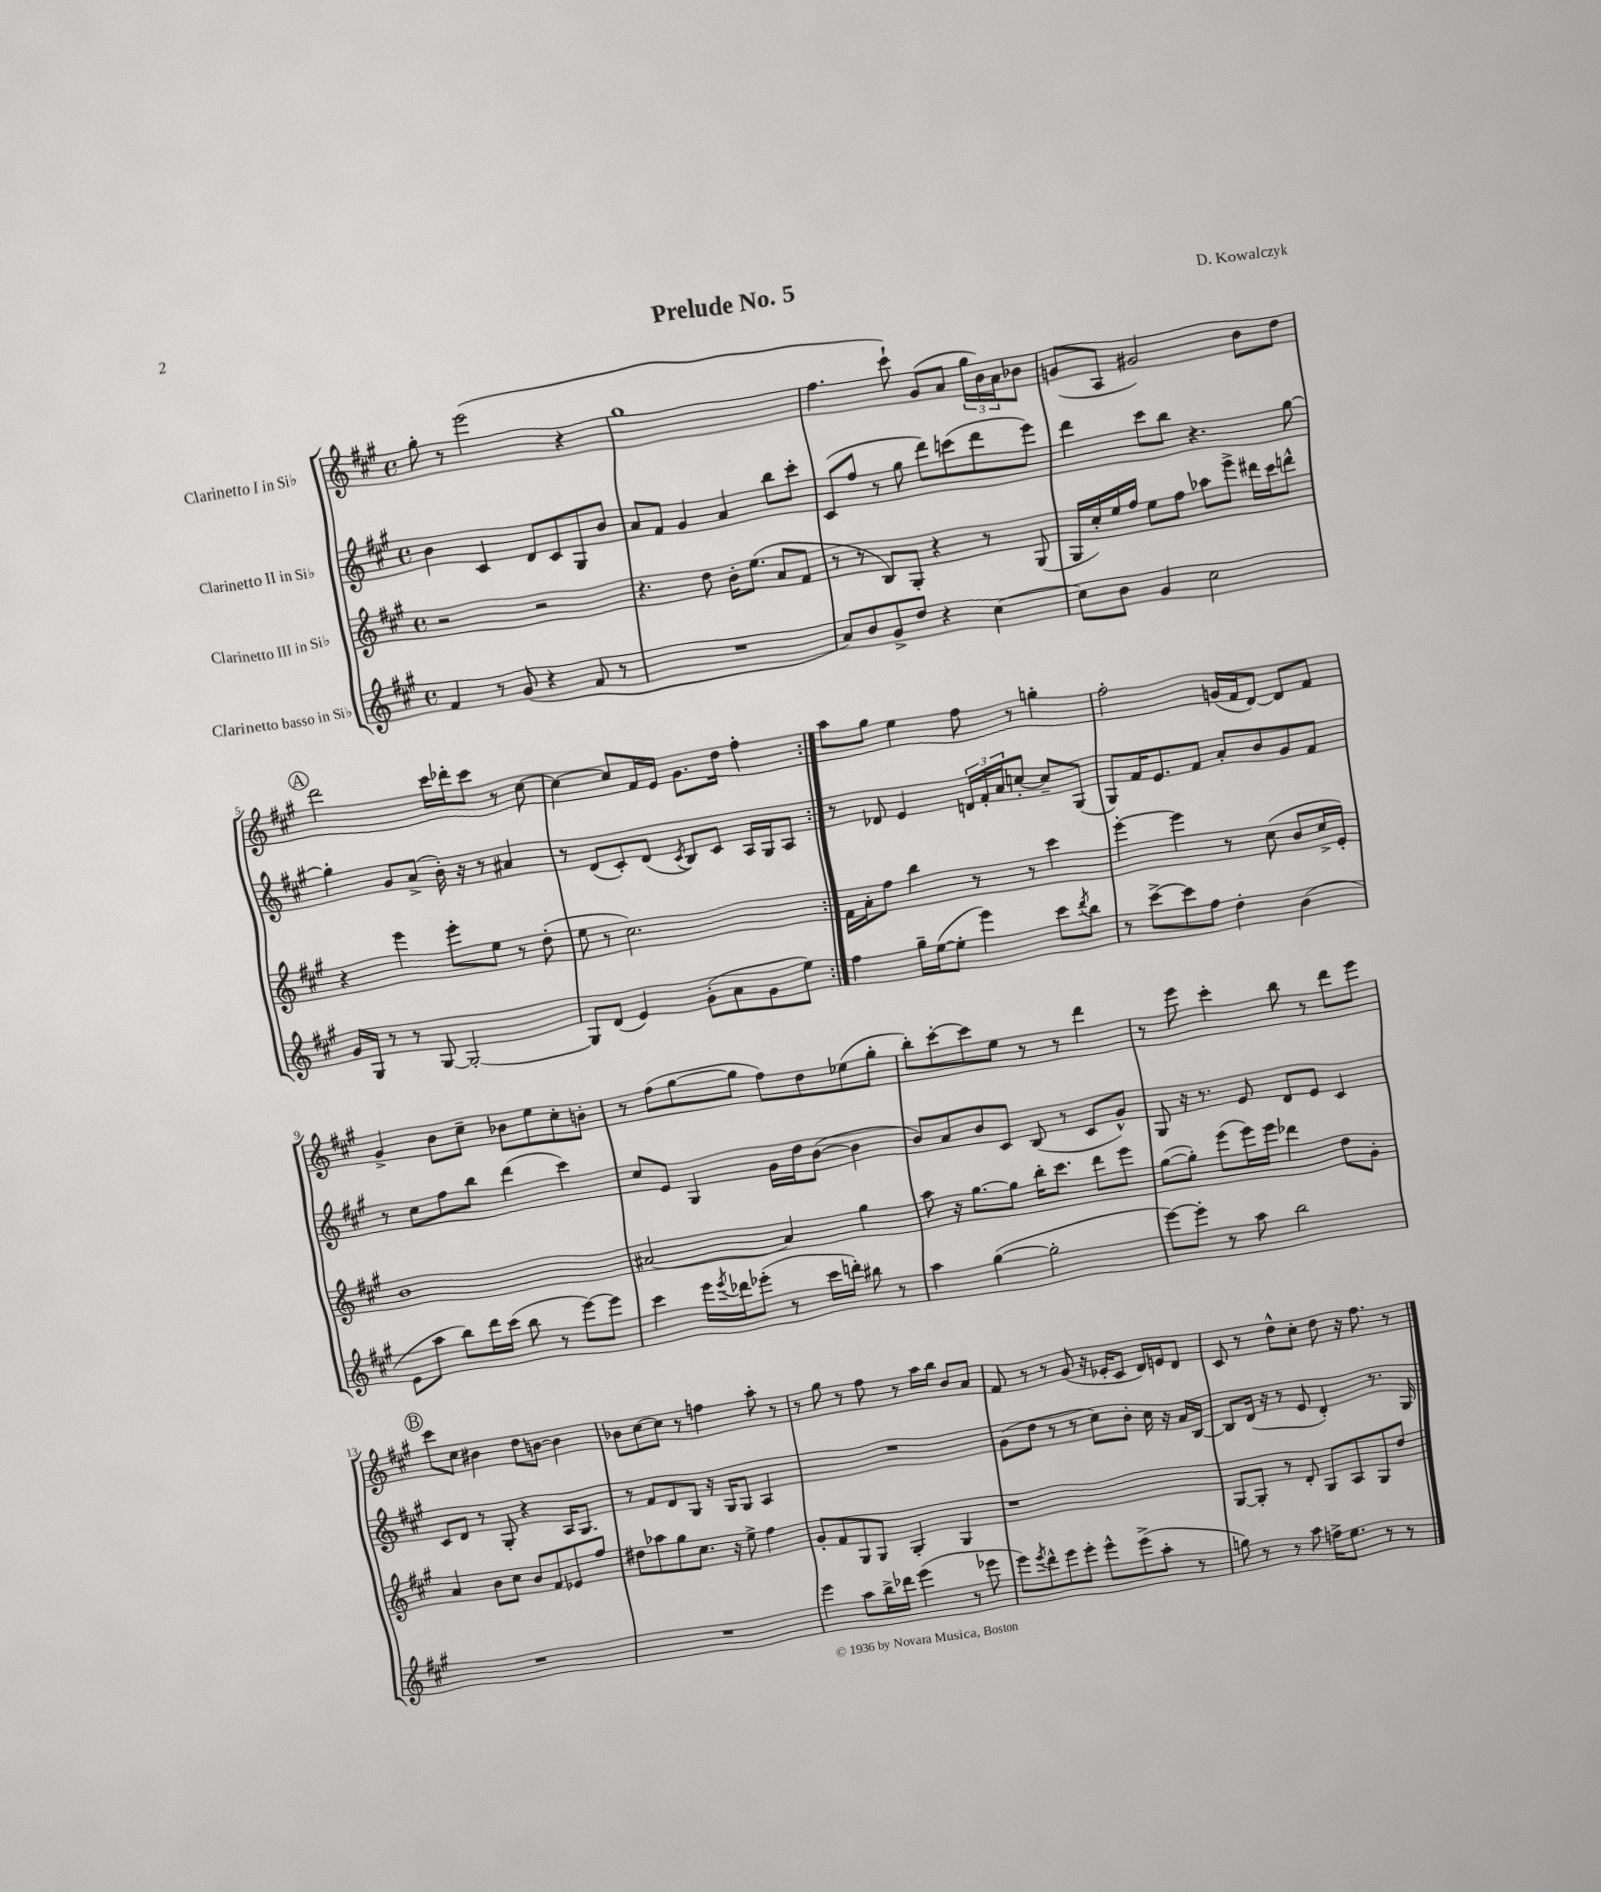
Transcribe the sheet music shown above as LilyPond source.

\header { title = "Prelude No. 5" composer = "D. Kowalczyk" }
<<
\new StaffGroup <<
\new Staff = "s0" \with { instrumentName = "Clarinetto I in Sib" } {
    \clef treble \key a \major \defaultTimeSignature \time 4/4
    \repeat volta 2 { gis''8-. r8 e'''2( r4 |
    gis''1 |
    fis''4. cis'''8-!) gis'8( a'8 \tuplet 3/2 { gis''16 b'16) a'16 } bes'8 |
    g'8( a8 gis'2) b'8 d''8 |
    \mark \markup { \circle "A" } d'''2 cis'''16 des'''16-. cis'''8 r8 cis''8~ |
    cis''4~ cis''8 fis'16 e'16 gis'8. d''16 fis''4-. | }
    a''8 gis''8 e''4 fis''8 r8 g''4-. |
    fis''2-. g'16( fis'16 d'8~) d'8 fis'8 |
    gis'4-> b'8 cis''8-- bes'8 e''8 cis''8-. b'8-. |
    r8 fis''8( gis''8~ gis''8 fis''8) d''8 ees''8( gis''8-. |
    b''8-.) cis'''8~-. cis'''8 e''8 r8 r8 d'''4 |
    r8 e'''8 cis'''4-. b''8 r8 d'''8 e'''8 |
    \mark \markup { \circle "B" } cis'''8 cis''8 bis'4 d''8 b'8~ b'4 |
    bes'8 cis''8~ cis''8 r8 f''4 a''8-. r8 |
    r8 gis''8 r8 fis''8 r8 a''16 b''16 b'8 a'8 |
    fis'8 r8 r8 gis'8( r16 ees'16-. cis'8 d'16) e'16 d'8 |
    cis'8 r8 d''8-^ cis''8-. d''8 r16 fis''8. r8 \bar "|." |
}
\new Staff = "s1" \with { instrumentName = "Clarinetto II in Sib" } {
    \clef treble \key a \major \defaultTimeSignature \time 4/4
    \repeat volta 2 { b'4 cis'4 d'8 cis'8 gis8 b'8 |
    a'8 fis'8 gis'4 a'4 b''8 cis'''8-. |
    cis'8( fis''8 r8 gis''8 d'''8) c'''8( d'''8 e'''8) |
    d'''4 cis'''8 b''8 r4. gis''8~ |
    \mark \markup { \circle "A" } gis''4-. gis'8 a'8->( b'16-.) r16 r8 ais'4 |
    r8 d'8( cis'8-.) d'8( \acciaccatura { cis'8 } b8) cis'8 a16 gis16 a8 | }
    r8 des'8 e'4 \tuplet 3/2 { d'16 fis'16-. a'16 } c''8~-. c''8-- gis8( |
    gis8) fis'16 e'8. fis'8 a'8-. b'8 gis'8 fis'8 |
    r8 cis''8 fis''8 b''8 d'''4( cis'''4) |
    cis''8 e'8 gis4 gis'16 d''16 b'8~( b'4 |
    b'8) a'8 b'8 cis'8 b8( r8 cis'8 gis'8-^) |
    gis8 r16 r8. e'8 d'8 e'8 cis'4 |
    \mark \markup { \circle "B" } cis'8 d'8 r8 gis8-. r4 a16 gis8. |
    r8 fis'8 d'8 gis8 r16 gis16 gis8 a4 |
    R1 |
    gis'8( d''8 r8 r8 cis''8) b'8-. cis''16 r16 a'16 b16~ |
    b8 d'16( r16 r8 e'8 d'4-.) r8. gis16 \bar "|." |
}
\new Staff = "s2" \with { instrumentName = "Clarinetto III in Sib" } {
    \clef treble \key a \major \defaultTimeSignature \time 4/4
    \repeat volta 2 { r2 r2 |
    r4. d''8 b'16-. e''8.( a'8 fis'8 |
    r8 r8 b8) gis8-. r4 r8 gis8( |
    gis16 cis''16-.) e''16 fis''16 e''8 fis''8 aes''8 e'''8-> dis'''16 cis'''16 d'''8-^ |
    \mark \markup { \circle "A" } r4 e'''4 e'''8-. e''8 r8 d''8-.( |
    e''8 r8 cis''2.) | }
    fis'16 a'16-. fis''8 b''4 r8 r8 cis'''4 |
    e'''4~-. e'''4 r8 cis''8( b'8 cis''16-> e'16-.) |
    b'1 |
    ais'2~ ais'4 gis''4 |
    a''8 r16 gis''8.~ gis''8 b''16-. cis'''8. d'''8 e'''8 |
    gis''8~( gis''8-.) e'''8( e'''16) e'''16 des'''4 d''8 gis'8-. |
    \mark \markup { \circle "B" } a'4 b'8 cis''8 b'8 fis'8 ees'8 fis''8 |
    dis''8 aes''8 gis''8 cis''8. r16 e''8-> fis''4 |
    gis'8-. fis'8 gis8 gis8 gis4-. gis4 |
    r1 |
    gis8~ gis8-. r8 d'8-. gis8 a8 gis8 d''8 \bar "|." |
}
\new Staff = "s3" \with { instrumentName = "Clarinetto basso in Sib" } {
    \clef treble \key a \major \defaultTimeSignature \time 4/4
    \repeat volta 2 { fis'4 r8 gis'8( r4 fis'8 r8 |
    R1 |
    a'8) b'8 gis'8-> d''8 r4 cis''4~ |
    cis''8 b'8 gis'4 cis''2 |
    \mark \markup { \circle "A" } gis'16 gis16 r8 r8 gis8~ gis2~-. |
    gis8 d'8( e'4) gis'8-.( a'8 gis'8 e''8) | }
    fis''4 gis''16-- e''16~( e''8-. e'''4) cis'''8 \acciaccatura { d'''8 } b''8 |
    r8 cis'''8~-> cis'''8 fis''8 d''4-. b'4( |
    e'8 a''8 b''8) d'''16 cis'''16( b''8 r8 e'''8~) e'''8 |
    cis'''4 e'''16 \acciaccatura { e'''8 } des'''16 ees'''8-.( r8 cis'''16 d'''16-.) bis''8 r8 |
    a''4 gis''4~( gis''2-. |
    e'''8~) e'''8-. r8 a''8 b''2 |
    \mark \markup { \circle "B" } R1 |
    R1 |
    e'''4 a''8 b''16-> des'''16 e'''4( r8 ees'''8 |
    e'''8) \acciaccatura { e'''8 } d'''8-^ e'''8 e'''8-. e'''8-^ e'''8->( a''8-. r8 |
    g''8) r8 r8 a''8 f''16-> e''8. r8 r8 \bar "|." |
}
>>
>>
